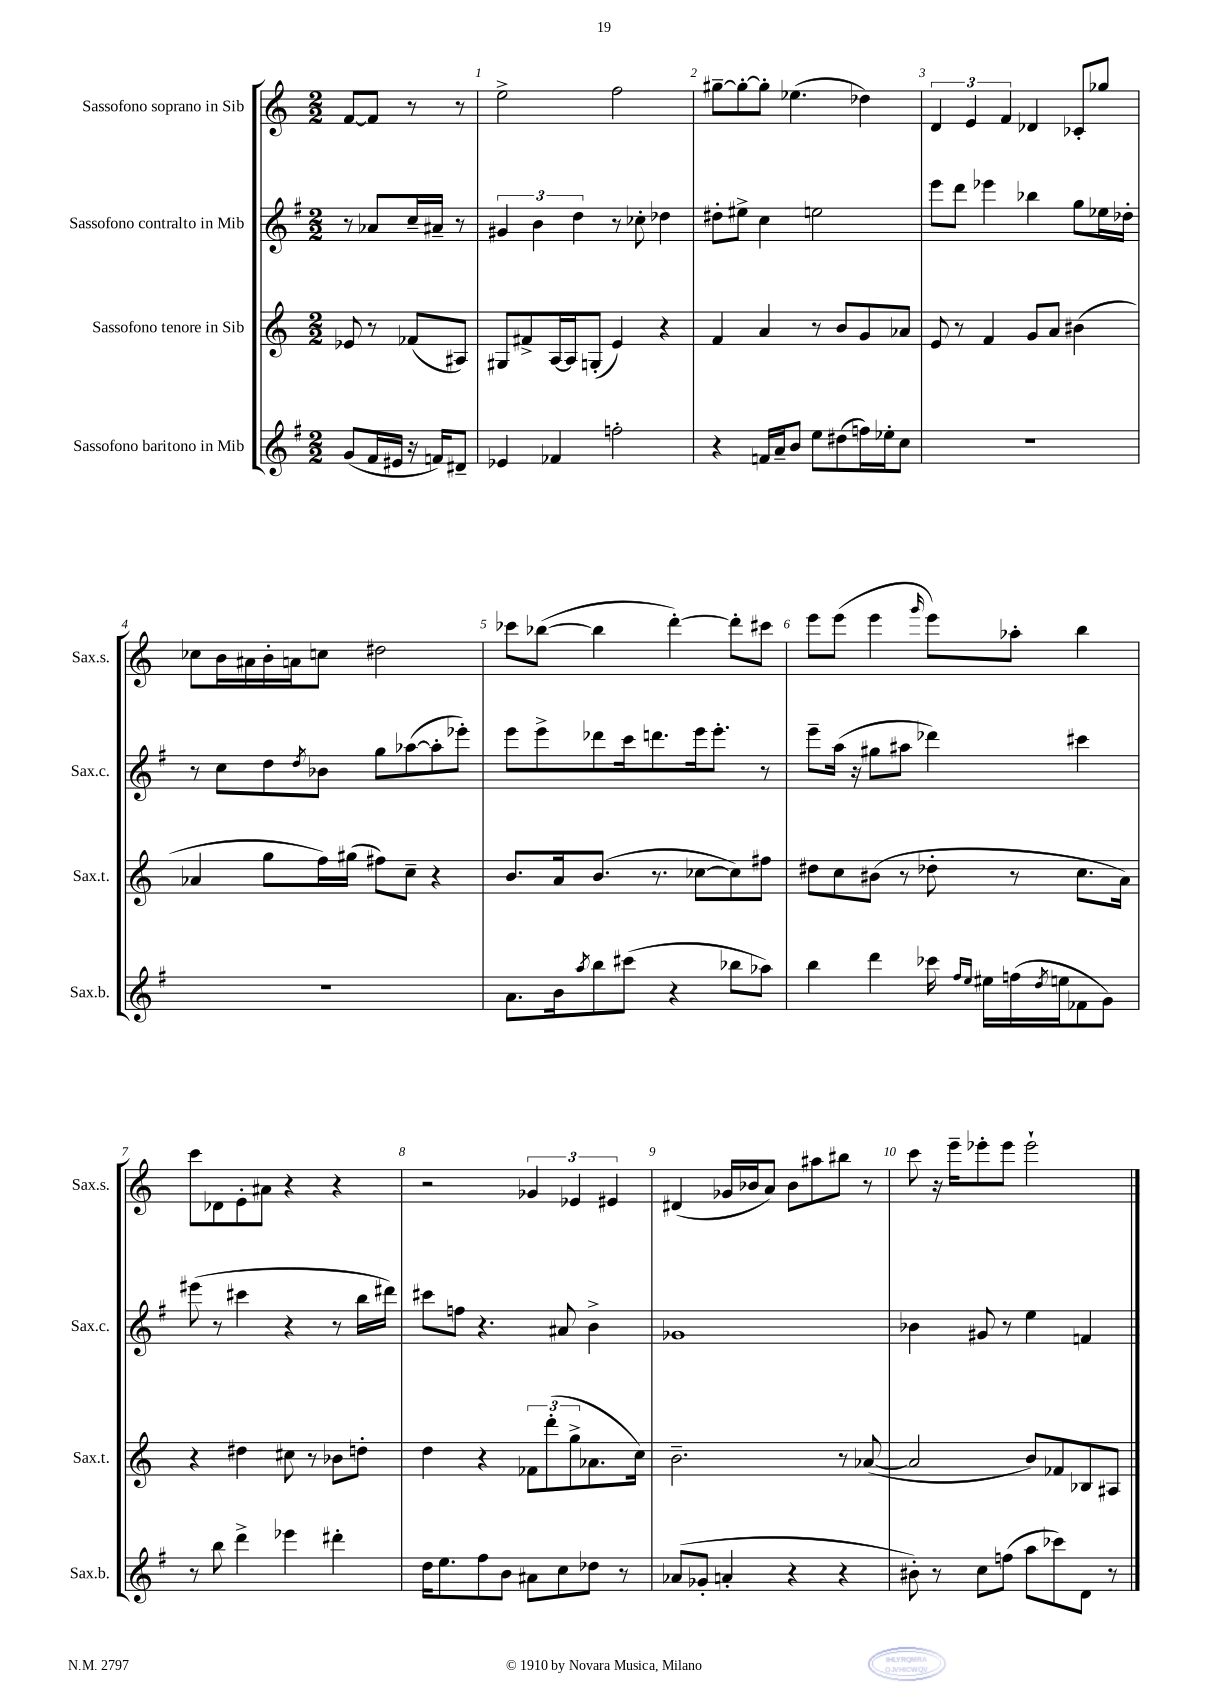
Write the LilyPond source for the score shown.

<<
\new StaffGroup <<
\new Staff = "s0" \with { instrumentName = "Sassofono soprano in Sib" shortInstrumentName = "Sax.s." } {
    \clef treble \key c \major \numericTimeSignature \time 2/2 \partial 2
    f'8~ f'8 r8 r8 |
    e''2-> f''2 |
    gis''8~-- gis''8~-. gis''8-. ees''4.( des''4) |
    \tuplet 3/2 { d'4 e'4 f'4 } des'4 ces'8-. ges''8 |
    ces''8 b'16 ais'16 b'16-. a'16 c''8 dis''2 |
    ces'''8 bes''8~( bes''4 d'''4~-.) d'''8-. cis'''8 |
    e'''8 e'''8( e'''4 \grace { g'''16 } e'''8) aes''8-. b''4 |
    c'''8 des'8 e'8-. ais'8 r4 r4 |
    r2 \tuplet 3/2 { ges'4 ees'4 eis'4 } |
    dis'4( ges'16 bes'16 a'8) bes'8 ais''8 bis''8 r8 |
    c'''8 r16 e'''16-- ees'''8-. ees'''8 ees'''2-! \bar "|." |
}
\new Staff = "s1" \with { instrumentName = "Sassofono contralto in Mib" shortInstrumentName = "Sax.c." } {
    \clef treble \key g \major \numericTimeSignature \time 2/2 \partial 2
    r8 aes'8 c''16-- ais'16-- r8 |
    \tuplet 3/2 { gis'4 b'4 d''4 } r8 ces''8-. des''4 |
    dis''8-. eis''8-> c''4 e''2 |
    e'''8 d'''8 ees'''4 bes''4 g''8 ees''16 des''16-. |
    r8 c''8 d''8 \acciaccatura { d''8 } bes'8 g''8 aes''8~( aes''8-. ees'''8-.) |
    e'''8 e'''8-> des'''8 c'''16 d'''8. e'''16 e'''8.-. r8 |
    e'''8-- a''16( r16 gis''8 ais''8 des'''4) cis'''4 |
    eis'''8( r8 cis'''4 r4 r8 b''16 dis'''16) |
    cis'''8 f''8 r4. ais'8 b'4-> |
    ges'1 |
    bes'4 gis'8 r8 e''4 f'4 \bar "|." |
}
\new Staff = "s2" \with { instrumentName = "Sassofono tenore in Sib" shortInstrumentName = "Sax.t." } {
    \clef treble \key c \major \numericTimeSignature \time 2/2 \partial 2
    ees'8 r8 fes'8( ais8) |
    gis8 fis'8-> a16~ a16 g8-.( e'4) r4 |
    f'4 a'4 r8 b'8 g'8 aes'8 |
    e'8 r8 f'4 g'8 a'8 bis'4( |
    aes'4 g''8 f''16) gis''16( fis''8) c''8-- r4 |
    b'8. a'16 b'8.( r8. ces''8~ ces''8) fis''8 |
    dis''8 c''8 bis'8( r8 des''8-. r8 c''8. a'16) |
    r4 dis''4 cis''8 r8 bes'8 d''8-. |
    d''4 r4 \tuplet 3/2 { fes'8 d'''8-.( g''8-> } aes'8. c''16) |
    b'2.-- r8 aes'8~( |
    aes'2 b'8) fes'8 bes8 ais8 \bar "|." |
}
\new Staff = "s3" \with { instrumentName = "Sassofono baritono in Mib" shortInstrumentName = "Sax.b." } {
    \clef treble \key g \major \numericTimeSignature \time 2/2 \partial 2
    g'8( fis'16 eis'16 r16 f'16) dis'8-- |
    ees'4 fes'4 f''2-. |
    r4 f'16 a'16-- b'8 e''8 dis''8( f''16) ees''16-. c''8 |
    R1 |
    R1 |
    a'8. b'16 \acciaccatura { a''8 } b''8 cis'''8( r4 bes''8 aes''8) |
    b''4 d'''4 ces'''16 \grace { fis''16 e''16 } eis''16 f''16( \acciaccatura { d''8 } e''16 fes'8 g'8) |
    r8 b''8 d'''4-> ees'''4 dis'''4-. |
    d''16 e''8. fis''8 b'8 ais'8 c''8 des''8 r8 |
    aes'8( ges'8-. a'4-. r4 r4 |
    bis'8-.) r8 c''8 f''8( a''8 ces'''8) d'8 r8 \bar "|." |
}
>>
>>
\layout { \context { \Score \override BarNumber.break-visibility = ##(#f #t #t) barNumberVisibility = #all-bar-numbers-visible } }
